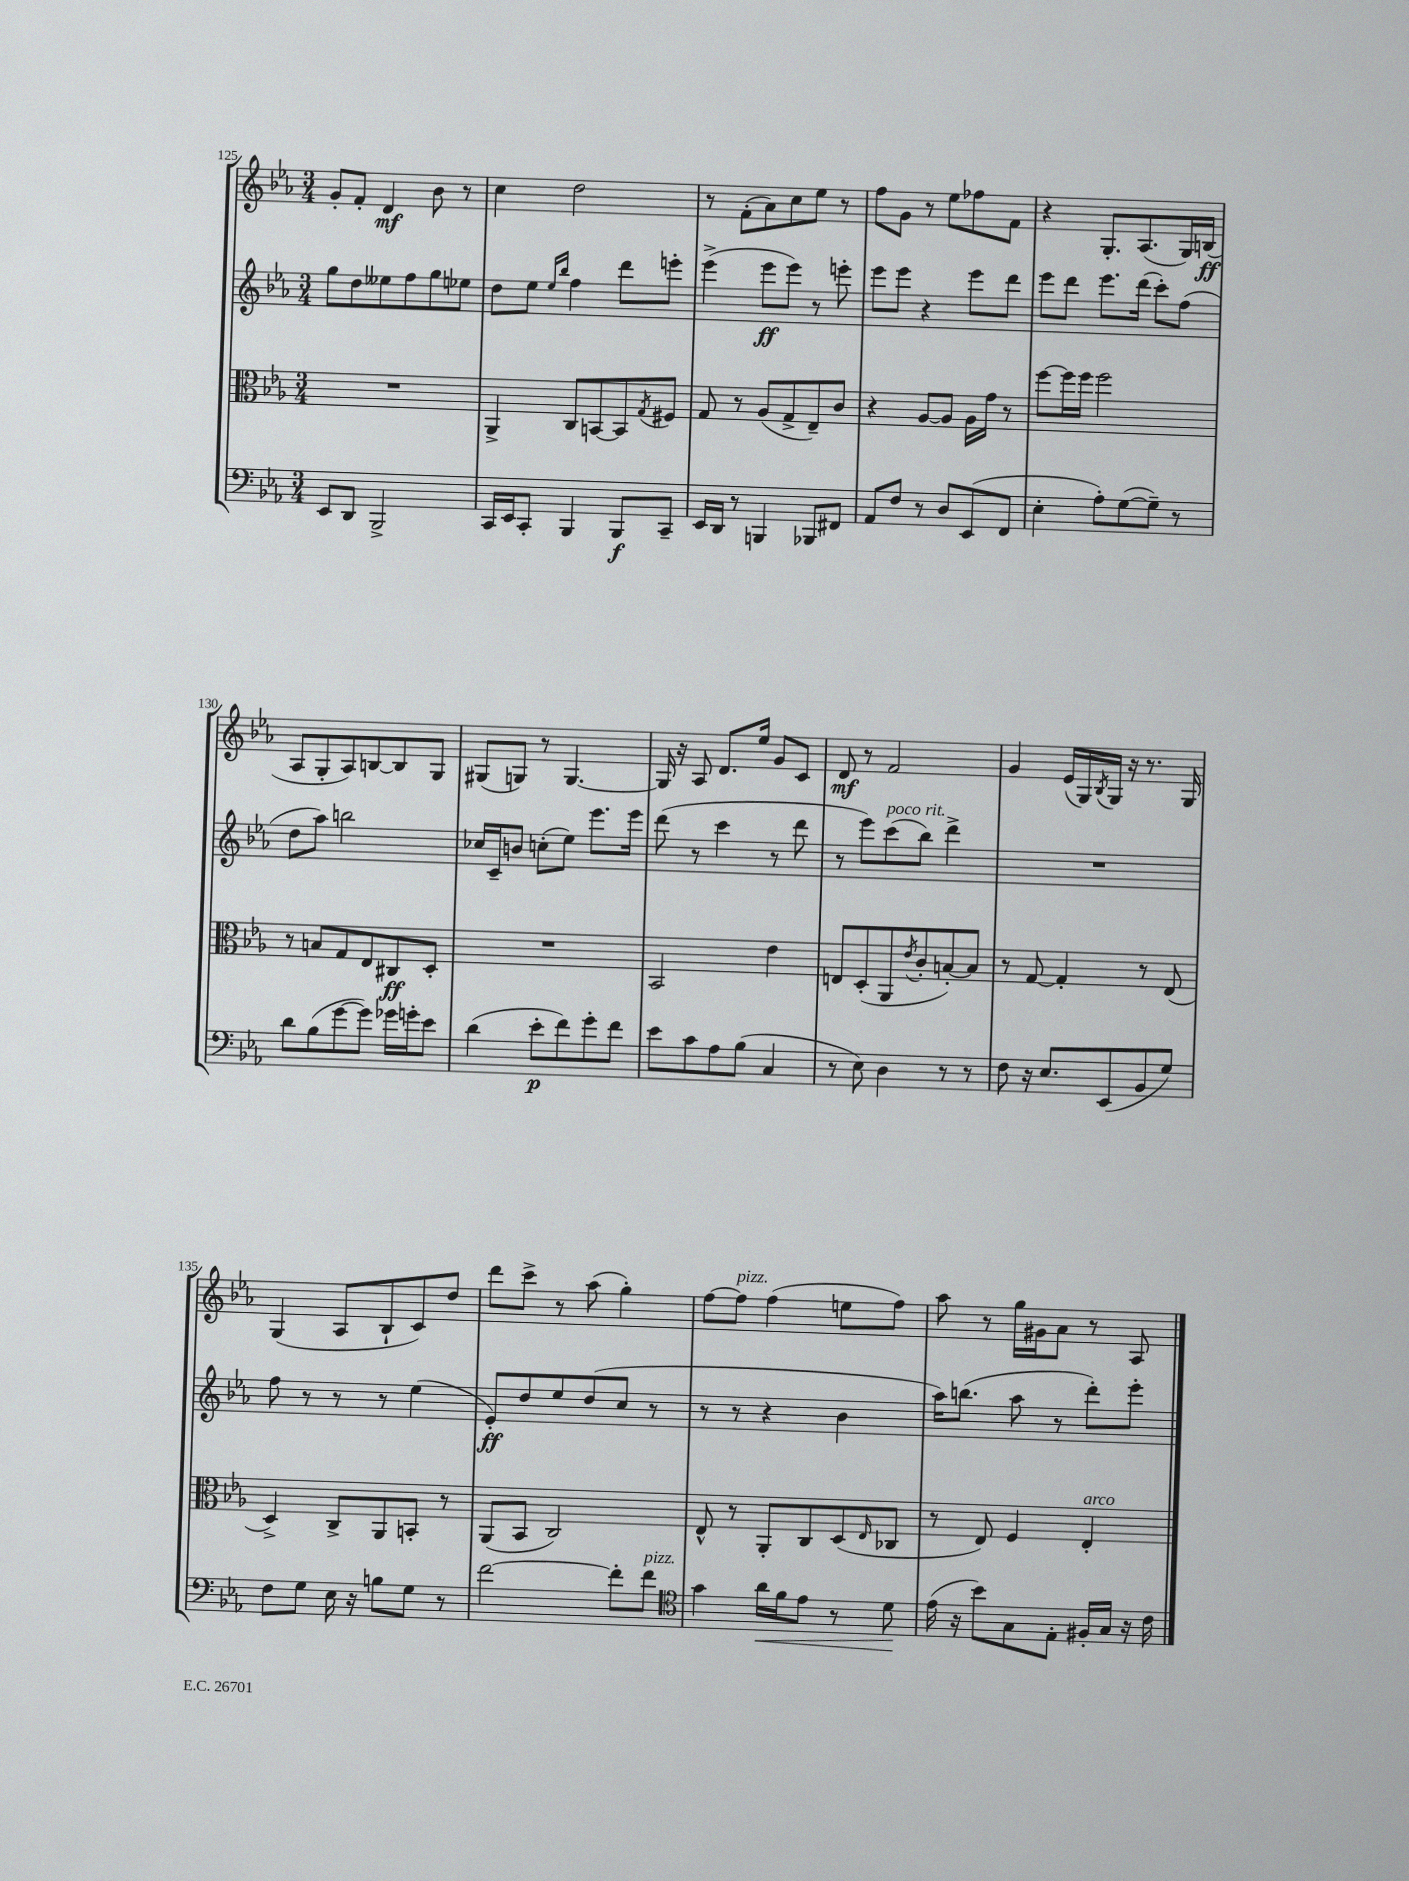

**kern	**dynam	**kern	**dynam	**kern	**dynam	**kern	**dynam
*part4	*part4	*part3	*part3	*part2	*part2	*part1	*part1
*staff4	*staff4	*staff3	*staff3	*staff2	*staff2	*staff1	*staff1
*clefF4	*	*clefC3	*	*clefG2	*	*clefG2	*
*k[b-e-a-]	*	*k[b-e-a-]	*	*k[b-e-a-]	*	*k[b-e-a-]	*
*M3/4	*	*M3/4	*	*M3/4	*	*M3/4	*
=125	=125	=125	=125	=125	=125	=125	=125
8EE-/L	.	2.r	.	8gg\L	.	8g'/L	.
8DD/J	.	.	.	8dd\	.	8f'/J	.
2BBB-^/	.	.	.	8ee--X\	.	4d/	mf
.	.	.	.	8ff\	.	.	.
.	.	.	.	8gg\	.	8b-\	.
.	.	.	.	8ee-X\J	.	8r	.
=126	=126	=126	=126	=126	=126	=126	=126
16CC/LL	.	4AA-^/	.	8dd\L	.	4cc\	.
16EE-/J	.	.	.	.	.	.	.
8CC'/J	.	.	.	8ee-\J	.	.	.
.	.	.	.	16qqee-/LL	.	.	.
.	.	.	.	16qqbb-/JJ	.	.	.
4BBB-/	.	8C/L	.	4ff\	.	2dd\	.
.	.	[8BBn/	.	.	.	.	.
8BBB-/L	f	8BB/]	.	8ddd\L	.	.	.
.	.	8qG/	.	.	.	.	.
8CC~/J	.	8F#X/J	.	8eeen'\J	.	.	.
=127	=127	=127	=127	=127	=127	=127	=127
16EE-/LL	.	8G/	.	(4eee-^\	.	8r	.
16DD/JJ	.	.	.	.	.	.	.
8r	.	8r	.	.	.	(8f'\L	.
4BBBn/	.	(8A-/L	.	8eee-\L	ff	8a-\)	.
.	.	8G^/	.	8eee-\J)	.	8cc\	.
8BBB-X/L	.	8E-~/)	.	8r	.	8ee-\J	.
8FF#X/J	.	8c/J	.	8eeen'\	.	8r	.
=128	=128	=128	=128	=128	=128	=128	=128
8AA-/L	.	4r	.	8eee-\L	.	8ff\L	.
8F/J	.	.	.	8eee-\J	.	8g\J	.
8r	.	[8A-/L	.	4r	.	8r	.
8D/L	.	8A-/J]	.	.	.	8ee-\L	.
(8EE-/	.	16A-\LL	.	8eee-\L	.	8ff-X\	.
.	.	16g\JJ	.	.	.	.	.
8FF/J	.	8r	.	8ddd\J	.	8f\J	.
=129	=129	=129	=129	=129	=129	=129	=129
4E-'\	.	[8ff\L	.	8eee-\L	.	4r	.
.	.	16ff\L]	.	8ddd\J	.	.	.
.	.	16ff\JJ	.	.	.	.	.
8A-'\L)	.	2ff\	.	8.eee-\L	.	8.G'/L	.
([8G\	.	.	.	.	.	.	.
.	.	.	.	(16ddd\Jk	.	(8.A-/	.
8G~\J])	.	.	.	8ccc'\L)	.	.	.
8r	.	.	.	(8ff\J	.	16G/L)	.
.	.	.	.	.	.	(16Bn/JJ	ff
!!LO:LB:g=z
=130	=130	=130	=130	=130	=130	=130	=130
8d\L	.	8r	.	8dd\L	.	8A-/L	.
(8B-\	.	8Bn/L	.	8aa-\J)	.	8G'/	.
[8g\	.	8G/	.	2bbn\	.	8A-/)	.
8g\J])	.	8E-/	.	.	.	[8Bn/	.
16g-X\LL	.	8C#X/	ff	.	.	8B/]	.
16gn'\J	.	.	.	.	.	.	.
8e-\J	.	8D'/J	.	.	.	8G/J	.
=131	=131	=131	=131	=131	=131	=131	=131
(4d\	.	2.r	.	16cc-X/LL	.	(8G#X/L	.
.	.	.	.	16c~/J	.	.	.
.	.	.	.	8bn/J	.	8Gn/J)	.
8e-'\L	p	.	.	(8ccn'\L	.	8r	.
8f\)	.	.	.	8ee-\J)	.	[4.G/	.
8g'\	.	.	.	8.eee-\L	.	.	.
8f\J	.	.	.	.	.	.	.
.	.	.	.	16eee-\Jk	.	.	.
=132	=132	=132	=132	=132	=132	=132	=132
8e-\L	.	2BB-/	.	(8ddd\	.	16G/]	.
.	.	.	.	.	.	16r	.
8c\	.	.	.	8r	.	8A-/	.
8A-\	.	.	.	4ccc\	.	8.d/L	.
(8B-\J	.	.	.	.	.	.	.
.	.	.	.	.	.	16ee-/Jk	.
4C/	.	4e-\	.	8r	.	8g/L	.
.	.	.	.	8ddd\	.	8c/J	.
=133	=133	=133	=133	=133	=133	=133	=133
8r	.	8En/L	.	8r	.	8d/	mf
8E-\)	.	(8D'/	.	8eee-\L)	.	8r	.
!	!	!	!	!LO:TX:a:i:t=poco rit.	!	!	!
4D\	.	8AA-/	.	(8ccc\	.	2f/	.
.	.	8qe-/	.	.	.	.	.
.	.	8c'/	.	8bb-\J)	.	.	.
8r	.	[8Bn'/)	.	4ddd^\	.	.	.
8r	.	8B/J]	.	.	.	.	.
=134	=134	=134	=134	=134	=134	=134	=134
8F\	.	8r	.	2.r	.	4g/	.
16r	.	[8G/	.	.	.	.	.
8.E-/L	.	.	.	.	.	.	.
.	.	4G'/]	.	.	.	(16e-/LL	.
.	.	.	.	.	.	16G/)	.
.	.	.	.	.	.	8qB-/	.
(8EE-/	.	.	.	.	.	16G/JJ	.
.	.	.	.	.	.	16r	.
8BB-/	.	8r	.	.	.	8.r	.
8G/J)	.	(8E-/	.	.	.	.	.
.	.	.	.	.	.	16G/	.
!!LO:LB:g=z
=135	=135	=135	=135	=135	=135	=135	=135
8F\L	.	4D^/)	.	8ff\	.	(4G/	.
8G\J	.	.	.	8r	.	.	.
16E-\	.	8C^/L	.	8r	.	8A-/L	.
16r	.	.	.	.	.	.	.
8Bn\L	.	8AA-/	.	8r	.	8B-`/	.
8G\J	.	8BBn'/J	.	(4ee-\	.	8c/)	.
8r	.	8r	.	.	.	8dd/J	.
=136	=136	=136	=136	=136	=136	=136	=136
[2f\	.	(8AA-/L	.	8e-'/L)	ff	8ddd\L	.
.	.	8BB-/J	.	8dd/	.	8ccc^\J	.
.	.	2C/)	.	8ee-/	.	8r	.
.	.	.	.	(8dd/	.	(8aa-\	.
8f'\L]	.	.	.	8cc/J	.	4gg'\)	.
!LO:TX:a:i:t=pizz.	!	!	!	!	!	!	!
8f\J	.	.	.	8r	.	.	.
=137	=137	=137	=137	=137	=137	=137	=137
*clefC4	*	*	*	*	*	*	*
4g\	.	8E-^^/	.	8r	.	[8ff\L	.
!	!	!	!	!	!	!LO:TX:a:i:t=pizz.	!
.	.	8r	.	8r	.	8ff\J]	.
!	!LO:HP:b	!	!	!	!	!	!
16a-\LL	<	8AA-'/L	.	4r	.	(4ff\	.
16f\J	.	.	.	.	.	.	.
8e-\J	.	8C/	.	.	.	.	.
8r	.	(8D/	.	4b-\	.	8een\L	.
.	.	16qqE-/	.	.	.	.	.
8d\	.	8C-X/J	.	.	.	8ff\J)	.
.	[	.	.	.	.	.	.
=138	=138	=138	=138	=138	=138	=138	=138
(16e-\	.	8r	.	16aa-\KL)	.	8aa-\	.
16r	.	.	.	(8.bbn\J	.	.	.
8b-\L)	.	8E-/)	.	.	.	8r	.
8G\	.	4F/	.	8aa-\	.	16gg\LL	.
.	.	.	.	.	.	16g#X\J	.
8E-'\J	.	.	.	8r	.	8a-\J	.
!	!	!LO:TX:a:i:t=arco	!	!	!	!	!
16F#X'/LL	.	4E-'/	.	8ddd'\L)	.	8r	.
16G/JJ	.	.	.	.	.	.	.
16r	.	.	.	8eee-'\J	.	8A-/	.
16c\	.	.	.	.	.	.	.
==	==	==	==	==	==	==	==
*-	*-	*-	*-	*-	*-	*-	*-
